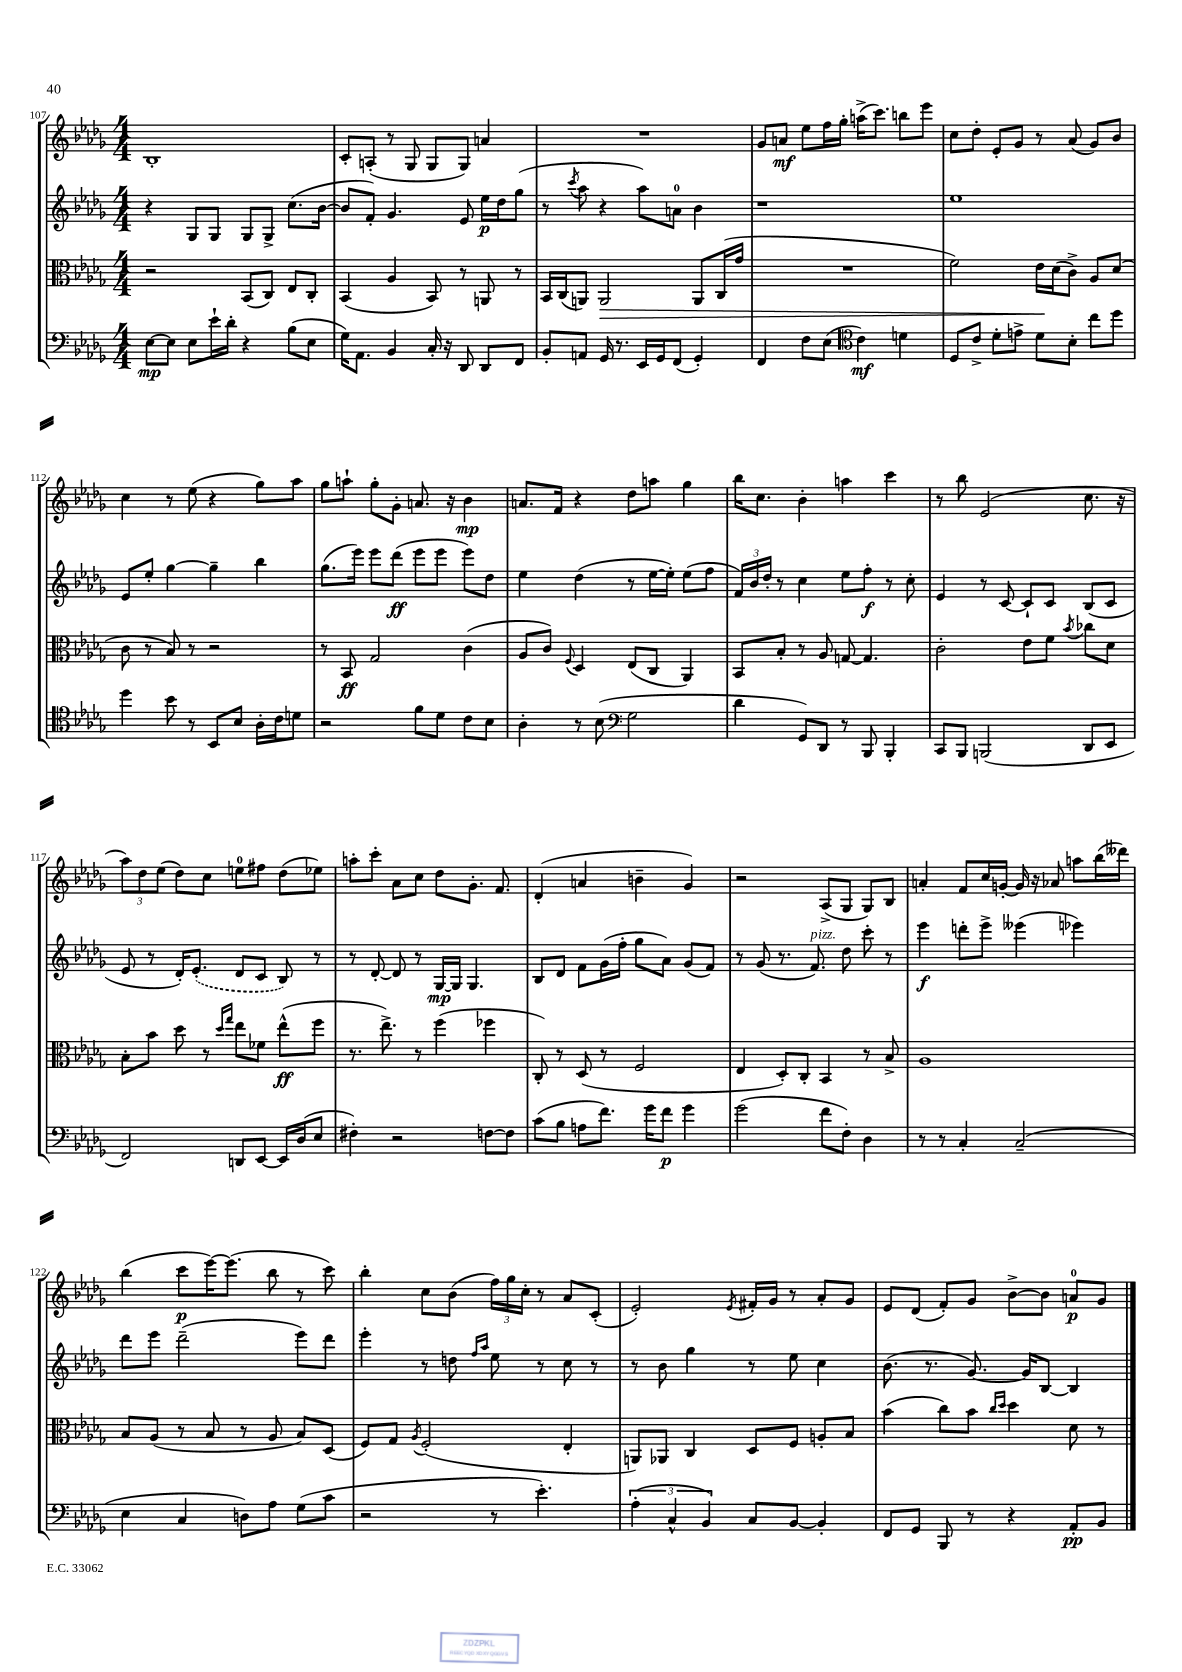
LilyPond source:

<<
\new StaffGroup <<
\new Staff = "s0" {
    \clef treble \key des \major \numericTimeSignature \time 4/4
    \autoBeamOff bes1-. |
    c'8[-. a8]-.( r8 ges8 ges8[ ges8]) a'4 |
    R1 |
    ges'8[ a'8]\mf ees''8[ f''16 ges''16]-. a''16[->( c'''8.]) b''8[ ees'''8] |
    c''8[ des''8]-. ees'8[-. ges'8] r8 aes'8( ges'8[) bes'8] |
    c''4 r8 ees''8( r4 ges''8[) aes''8] |
    ges''8[ a''8]-! ges''8[-. ges'8]-. a'8. r16 bes'4\mp |
    a'8.[ f'16] r4 des''8[ a''8] ges''4 |
    bes''16[ c''8.] bes'4-. a''4 c'''4 |
    r8 bes''8 ees'2( c''8. r16 |
    \tuplet 3/2 { aes''8[) des''8 ees''8]( } des''8[) c''8] e''8[-0 fis''8] des''8[( ees''8]) |
    a''8[-. c'''8]-. aes'8[ c''8] des''8[ ges'8.]-. f'8. |
    des'4-.( a'4 b'4-- ges'4) |
    r2 aes8[->( ges8] ges8[) bes8] |
    a'4-. f'8[ c''16 g'16]~-. g'16 r16 aes'8 a''8[ bes''16( deses'''16]) |
    bes''4( c'''8[\p ees'''16~) ees'''8.]( bes''8 r8 c'''8) |
    bes''4-. c''8[ bes'8]( \tuplet 3/2 { f''16[) ges''16 c''16]-. } r8 aes'8[ c'8]-.( |
    ees'2-.) \acciaccatura { ees'8 } fis'16[-. ges'16] r8 aes'8[-. ges'8] |
    ees'8[ des'8]( f'8[-.) ges'8] bes'8[~-> bes'8] a'8[-0\p ges'8] \bar "|." |
}
\new Staff = "s1" {
    \clef treble \key des \major \numericTimeSignature \time 4/4
    \autoBeamOff r4 ges8[ ges8] ges8[ ges8]-> c''8.[( bes'16]~ |
    bes'8[ f'8]-.) ges'4. ees'8 ees''16[\p des''16 ges''8]( |
    r8 \acciaccatura { c'''8 } aes''8 r4 aes''8[) a'8]-0 bes'4 |
    r1 |
    ees''1 |
    ees'8[ ees''8]-. ges''4~ ges''4-- bes''4 |
    ges''8.[( ees'''16]) ees'''8[ des'''8]\ff( ees'''8[ ees'''8] ees'''8[) des''8] |
    ees''4 des''4( r8 ees''16[~ ees''16]-.) ees''8[( f''8] |
    \tuplet 3/2 { f'16[) bes'16 des''16]-. } r8 c''4 ees''8[ f''8]-.\f r8 c''8-. |
    ees'4 r8 c'8~ c'8[-! c'8] bes8[( c'8] |
    ees'8 r8 des'16[-.) \once \slurDashed ees'8.]-.( des'8[ c'8] bes8) r8 |
    r8 des'8~-. des'8 r8 ges16[~\mp ges16] ges4. |
    bes8[ des'8] f'8[ ges'16( f''16]-. ges''8[ aes'8]) ges'8[( f'8]) |
    r8 ges'8( r8. f'8.^\markup { \italic "pizz." }) des''8 c'''8-. r8 |
    ees'''4\f d'''8[-. ees'''8]-> eeses'''4( ees'''4) |
    des'''8[ ees'''8] des'''2--( ees'''8[) des'''8] |
    ees'''4-. r8 d''8 \grace { f''16[ aes''16] } ees''8 r8 c''8 r8 |
    r8 bes'8 ges''4 r8 ees''8 c''4 |
    bes'8.( r8. ges'8.~) ges'16[ bes8]~ bes4 \bar "|." |
}
\new Staff = "s2" {
    \clef alto \key des \major \numericTimeSignature \time 4/4
    \autoBeamOff r2 bes,8[( c8]) ees8[ c8]-. |
    bes,4( aes4 bes,8) r8 a,8 r8 |
    bes,16[ c16( a,8]) a,2\> a,8[ c16( ges'16] |
    R1 |
    f'2) ees'16[\! des'16( c'8]->) aes8[ des'8]( |
    c'8 r8 bes8) r8 r2 |
    r8 bes,8\ff ges2 c'4( |
    aes8[ c'8]) \appoggiatura { f8 } des4 ees8[( c8] aes,4) |
    bes,8[ bes8]-. r8 aes8 g8~ g4. |
    c'2-. ees'8[ f'8] \acciaccatura { bes'8 } ces''8[ des'8] |
    bes8[-. bes'8] des''8 r8 \grace { des''16[ ges''16] } ees''8[ fes'8] ees''8[-^\ff( f''8] |
    r8. ees''8.->) r8 f''4( fes''4 |
    c8-.) r8 des8( r8 f2 |
    ees4 des8[-.) c8]-. bes,4 r8 bes8-> |
    aes1 |
    bes8[ aes8]( r8 bes8 r8 aes8 bes8[) des8]( |
    f8[) ges8] \acciaccatura { aes8 } f2-.( ees4-. |
    a,8[) aes,8] c4 des8[ f8] a8[-. bes8] |
    bes'4( c''8[) bes'8] \grace { c''16[ des''16] } des''4 des'8 r8 \bar "|." |
}
\new Staff = "s3" {
    \clef bass \key des \major \numericTimeSignature \time 4/4
    \autoBeamOff ees8[~\mp ees8] ees8[ ees'16-! des'16]-. r4 bes8[( ees8] |
    ges16[) aes,8.] bes,4 c16-. r16 des,8 des,8[ f,8] |
    bes,8[-. a,8] ges,16 r8. ees,16[ ges,16 f,8]( ges,4-.) |
    f,4 f8[ ees8]( \clef tenor c'4\mf) d'4 |
    des8[ c'8]-> des'8[-. e'8]-> des'8[ bes8]-. c''8[ des''8] |
    des''4 bes'8 r8 bes,8[ bes8] aes16[-. c'16 d'8] |
    r2 f'8[ des'8] c'8[ bes8] |
    aes4-. r8 bes8( \clef bass ges2 |
    des'4 ges,8[) des,8] r8 bes,,8 bes,,4-. |
    c,8[ bes,,8] b,,2( des,8[ ees,8] |
    f,2) d,8[ ees,8]~ ees,16[ des16( ees8] |
    fis4-.) r2 f8[~ f8] |
    c'8[( bes8] a8[ f'8.]) ges'16[ f'8]\p ges'4 |
    ges'2( f'8[ f8]-.) des4 |
    r8 r8 c4-. c2--( |
    ees4 c4 d8[) aes8] ges8[( c'8] |
    r2 r8 ees'4.-.) |
    \tuplet 3/2 { aes4-.( c4-^ bes,4) } c8[ bes,8]~ bes,4-. |
    f,8[ ges,8] bes,,8 r8 r4 aes,8[-.\pp bes,8] \bar "|." |
}
>>
>>
\layout { \context { \Score currentBarNumber = #107 } }
